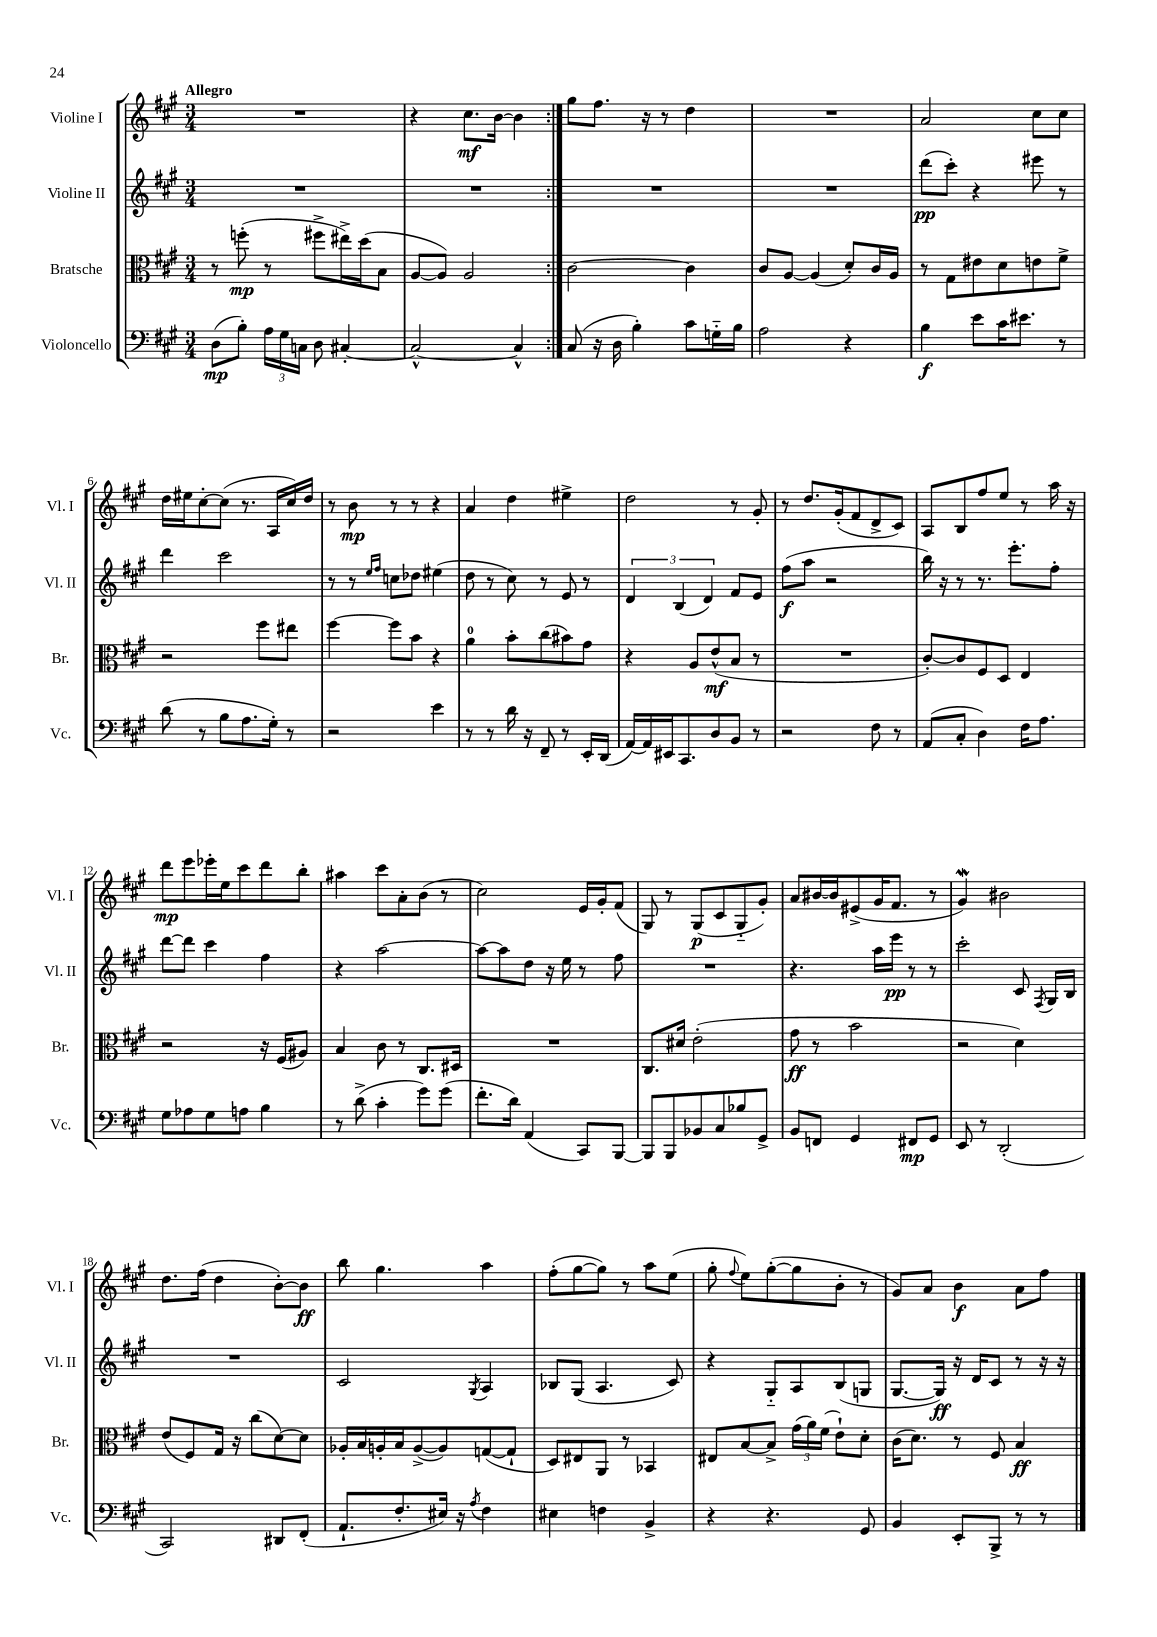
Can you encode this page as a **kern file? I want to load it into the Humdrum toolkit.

**kern	**dynam	**kern	**dynam	**kern	**dynam	**kern	**dynam
*part4	*part4	*part3	*part3	*part2	*part2	*part1	*part1
*staff4	*staff4	*staff3	*staff3	*staff2	*staff2	*staff1	*staff1
*I"Violoncello	*	*I"Bratsche	*	*I"Violine II	*	*I"Violine I	*
*I'Vc.	*	*I'Br.	*	*I'Vl. II	*	*I'Vl. I	*
*clefF4	*	*clefC3	*	*clefG2	*	*clefG2	*
*k[f#c#g#]	*	*k[f#c#g#]	*	*k[f#c#g#]	*	*k[f#c#g#]	*
*M3/4	*	*M3/4	*	*M3/4	*	*M3/4	*
=1	=1	=1	=1	=1	=1	=1	=1
!	!	!	!	!	!	!LO:TX:a:B:t=Allegro	!
(8D\L	mp	8r	.	2.r	.	2.r	.
8B'\J)	.	(8ffn'\	mp	.	.	.	.
24A\LL	.	8r	.	.	.	.	.
24G#\	.	.	.	.	.	.	.
24Cn\JJ	.	.	.	.	.	.	.
8D\	.	8ff#X^\L	.	.	.	.	.
[4C#X'/	.	16ee#X^\L)	.	.	.	.	.
.	.	(16dd\J	.	.	.	.	.
.	.	8B\J	.	.	.	.	.
=2	=2	=2	=2	=2	=2	=2	=2
2C#^^/_	.	[8A/L	.	2.r	.	4r	.
.	.	8A/J])	.	.	.	.	.
.	.	2A/	.	.	.	8.cc#\L	mf
.	.	.	.	.	.	[16b\Jk	.
4C#^^/]	.	.	.	.	.	4b\]	.
=3:|!	=3:|!	=3:|!	=3:|!	=3:|!	=3:|!	=3:|!	=3:|!
(8C#/	.	[2c#\	.	2.r	.	8gg#\L	.
16r	.	.	.	.	.	8.ff#\J	.
16D\	.	.	.	.	.	.	.
4B'\)	.	.	.	.	.	.	.
.	.	.	.	.	.	16r	.
.	.	.	.	.	.	8r	.
8c#\L	.	4c#\]	.	.	.	4dd\	.
16Gn\L	.	.	.	.	.	.	.
16B\JJ	.	.	.	.	.	.	.
=4	=4	=4	=4	=4	=4	=4	=4
2A\	.	8c#/L	.	2.r	.	2.r	.
.	.	[8A/J	.	.	.	.	.
.	.	(4A/]	.	.	.	.	.
4r	.	8d'/L)	.	.	.	.	.
.	.	16c#/L	.	.	.	.	.
.	.	16A/JJ	.	.	.	.	.
=5	=5	=5	=5	=5	=5	=5	=5
4B\	f	8r	.	(8ddd\L	pp	2a/	.
.	.	8G#\L	.	8ccc#'\J)	.	.	.
8e\L	.	8e#X\	.	4r	.	.	.
16c#\K	.	8d\	.	.	.	.	.
8.e#X\J	.	.	.	.	.	.	.
.	.	8en\	.	8eee#X\	.	8cc#\L	.
8r	.	8f#^\J	.	8r	.	8cc#\J	.
!!LO:LB:g=z
=6	=6	=6	=6	=6	=6	=6	=6
(8d\	.	2r	.	4ddd\	.	16dd\LL	.
.	.	.	.	.	.	16ee#X\J	.
8r	.	.	.	.	.	[8cc#'\	.
8B\L	.	.	.	2ccc#\	.	(8cc#\J]	.
8.A\	.	.	.	.	.	8.r	.
.	.	8ff#\L	.	.	.	.	.
16G#'\Jk)	.	.	.	.	.	16A/LL	.
8r	.	8ee#X\J	.	.	.	16cc#/)	.
.	.	.	.	.	.	16dd/JJ	.
=7	=7	=7	=7	=7	=7	=7	=7
2r	.	[4ff#\	.	8r	.	8r	.
.	.	.	.	8r	.	8b\	mp
.	.	.	.	16qqee/LL	.	.	.
.	.	.	.	16qqff#/JJ	.	.	.
.	.	8ff#\L]	.	8ccn\L	.	8r	.
.	.	8b\J	.	8dd-X\J	.	8r	.
4e\	.	4r	.	(4ee#X\	.	4r	.
=8	=8	=8	=8	=8	=8	=8	=8
8r	.	4a\	.	8dd\	.	4a/	.
8r	.	.	.	8r	.	.	.
16d\	.	8b'\L	.	8cc#\)	.	4dd\	.
16r	.	.	.	.	.	.	.
8FF#~/	.	(8cc#\	.	8r	.	.	.
8r	.	8b#X\)	.	8e/	.	4ee#X^\	.
16EE'/LL	.	8g#\J	.	8r	.	.	.
(16DD/JJ	.	.	.	.	.	.	.
=9	=9	=9	=9	=9	=9	=9	=9
[16AA/LL)	.	4r	.	6d/	.	2dd\	.
16AA/]	.	.	.	.	.	.	.
16EE#X/J	.	.	.	.	.	.	.
.	.	.	.	(6B/	.	.	.
8.CC#/	.	.	.	.	.	.	.
.	.	8A/L	.	.	.	.	.
.	.	.	.	6d/)	.	.	.
8D/	.	(8e^^/	mf	.	.	.	.
8BB/J	.	8B/J	.	8f#/L	.	8r	.
8r	.	8r	.	8e/J	.	8g#'/	.
=10	=10	=10	=10	=10	=10	=10	=10
2r	.	2.r	.	(8ff#\L	f	8r	.
.	.	.	.	8aa\J	.	8.dd/L	.
.	.	.	.	2r	.	.	.
.	.	.	.	.	.	(16g#'/k	.
.	.	.	.	.	.	8f#/	.
8F#\	.	.	.	.	.	8d^/	.
8r	.	.	.	.	.	8c#/J)	.
=11	=11	=11	=11	=11	=11	=11	=11
(8AA/L	.	[8c#'/L)	.	16bb\)	.	8A/L	.
.	.	.	.	16r	.	.	.
8C#'/J	.	8c#/]	.	8r	.	8B/	.
4D\)	.	8F#/	.	8.r	.	8ff#/	.
.	.	8D/J	.	.	.	8ee/J	.
.	.	.	.	8.eee'\L	.	.	.
16F#\KL	.	4E/	.	.	.	8r	.
8.A\J	.	.	.	.	.	.	.
.	.	.	.	8ff#'\J	.	16aa\	.
.	.	.	.	.	.	16r	.
!!LO:LB:g=z
=12	=12	=12	=12	=12	=12	=12	=12
8G#\L	.	2r	.	[8ddd\L	.	8ddd\L	mp
8A-X\	.	.	.	8ddd\J]	.	8eee\	.
8G#\	.	.	.	4ccc#\	.	16eee-X'\L	.
.	.	.	.	.	.	16ee\J	.
8An\J	.	.	.	.	.	8ccc#\	.
4B\	.	16r	.	4ff#\	.	8ddd\	.
.	.	(16F#/KL	.	.	.	.	.
.	.	8A#X/J)	.	.	.	8bb'\J	.
=13	=13	=13	=13	=13	=13	=13	=13
8r	.	4B/	.	4r	.	4aa#X\	.
(8d^\	.	.	.	.	.	.	.
4c#'\	.	8c#\	.	[2aa\	.	8ccc#\L	.
.	.	8r	.	.	.	8a'\	.
8g#\L)	.	8.C#/L	.	.	.	(8b\J	.
(8g#\J	.	.	.	.	.	8r	.
.	.	16D#X/Jk	.	.	.	.	.
=14	=14	=14	=14	=14	=14	=14	=14
8.f#'\L	.	2.r	.	8aa\L_	.	2cc#\)	.
.	.	.	.	8aa\]	.	.	.
16d\Jk)	.	.	.	.	.	.	.
(4AA/	.	.	.	8dd\J	.	.	.
.	.	.	.	16r	.	.	.
.	.	.	.	16ee\	.	.	.
8CC#/L)	.	.	.	8r	.	16e/LL	.
.	.	.	.	.	.	16g#'/J	.
[8BBB/J	.	.	.	8ff#\	.	(8f#/J	.
=15	=15	=15	=15	=15	=15	=15	=15
8BBB/L]	.	8.C#/L	.	2.r	.	8G#/)	.
8BBB/	.	.	.	.	.	8r	.
.	.	16d#X/Jk	.	.	.	.	.
8BB-X/	.	(2e'\	.	.	.	(8G#/L	p
8C#/	.	.	.	.	.	8c#/	.
8B-X/	.	.	.	.	.	8G#/	.
8GG#^/J	.	.	.	.	.	8g#'/J)	.
=16	=16	=16	=16	=16	=16	=16	=16
8BB/L	.	8g#\	ff	4.r	.	8a/L	.
8FFn/J	.	8r	.	.	.	[16b#X/L	.
.	.	.	.	.	.	16b#/J]	.
4GG#/	.	2b\	.	.	.	(8e#X^/	.
.	.	.	.	16aa\LL	.	16g#/K	.
.	.	.	.	16eee\JJ	pp	8.f#/J	.
8FF#X/L	mp	.	.	8r	.	.	.
8GG#/J	.	.	.	8r	.	8r	.
=17	=17	=17	=17	=17	=17	=17	=17
8EE/	.	2r	.	2ccc#'\	.	4g#W/)	.
8r	.	.	.	.	.	.	.
(2DD'/	.	.	.	.	.	2b#X\	.
.	.	4d\)	.	8c#/	.	.	.
.	.	.	.	8qF#/	.	.	.
.	.	.	.	16G#/LL	.	.	.
.	.	.	.	16B/JJ	.	.	.
!!LO:LB:g=z
=18	=18	=18	=18	=18	=18	=18	=18
2CC#/)	.	(8e/L	.	2.r	.	8.dd\L	.
.	.	8F#/)	.	.	.	.	.
.	.	.	.	.	.	(16ff#\Jk	.
.	.	16G#/Jk	.	.	.	4dd\	.
.	.	16r	.	.	.	.	.
.	.	(8cc#\L	.	.	.	.	.
8DD#X/L	.	[8d\)	.	.	.	[8b'\L)	.
(8FF#'/J	.	8d\J]	.	.	.	8b\J]	ff
=19	=19	=19	=19	=19	=19	=19	=19
8.AA`/L	.	16A-X'/LL	.	2c#/	.	8bb\	.
.	.	16B/	.	.	.	.	.
.	.	16An'/	.	.	.	4.gg#\	.
8.F#'/	.	16B/J	.	.	.	.	.
.	.	([8A^/	.	.	.	.	.
16E#X/Jk)	.	8A/])	.	.	.	.	.
16r	.	.	.	.	.	.	.
8qA/	.	.	.	8qG#/	.	.	.
4F#\	.	([8Gn/	.	4A/	.	4aa\	.
.	.	8G`/J]	.	.	.	.	.
=20	=20	=20	=20	=20	=20	=20	=20
4E#X\	.	8D/L)	.	8B-X/L	.	(8ff#'\L	.
.	.	8E#X/	.	(8G#/J	.	[8gg#\	.
4Fn\	.	8AA/J	.	4.A/	.	8gg#\J])	.
.	.	8r	.	.	.	8r	.
4BB^/	.	4BB-X/	.	.	.	8aa\L	.
.	.	.	.	8c#/)	.	(8ee\J	.
=21	=21	=21	=21	=21	=21	=21	=21
4r	.	8E#X/L	.	4r	.	8gg#'\	.
.	.	.	.	.	.	8qqff#/	.
.	.	[8B/	.	.	.	8ee\L)	.
4.r	.	8B^/J]	.	8G#/L	.	([8gg#'\	.
.	.	(24g#\LL	.	8A/	.	8gg#\]	.
.	.	24a\)	.	.	.	.	.
.	.	(24f#\JJ	.	.	.	.	.
.	.	8e`\L)	.	(8B/	.	8b'\J	.
8GG#/	.	8d'\J	.	8Gn/J	.	8r	.
=22	=22	=22	=22	=22	=22	=22	=22
4BB/	.	(16c#\KL	.	[8.G#/L	.	8g#/L)	.
.	.	8.d\J)	.	.	.	.	.
.	.	.	.	.	.	8a/J	.
.	.	.	.	16G#/Jk])	ff	.	.
8EE'/L	.	8r	.	16r	.	4b\	f
.	.	.	.	16d/KL	.	.	.
8BBB^/J	.	8F#/	.	8c#/J	.	.	.
8r	.	4B/	ff	8r	.	8a\L	.
8r	.	.	.	16r	.	8ff#\J	.
.	.	.	.	16r	.	.	.
==	==	==	==	==	==	==	==
*-	*-	*-	*-	*-	*-	*-	*-
